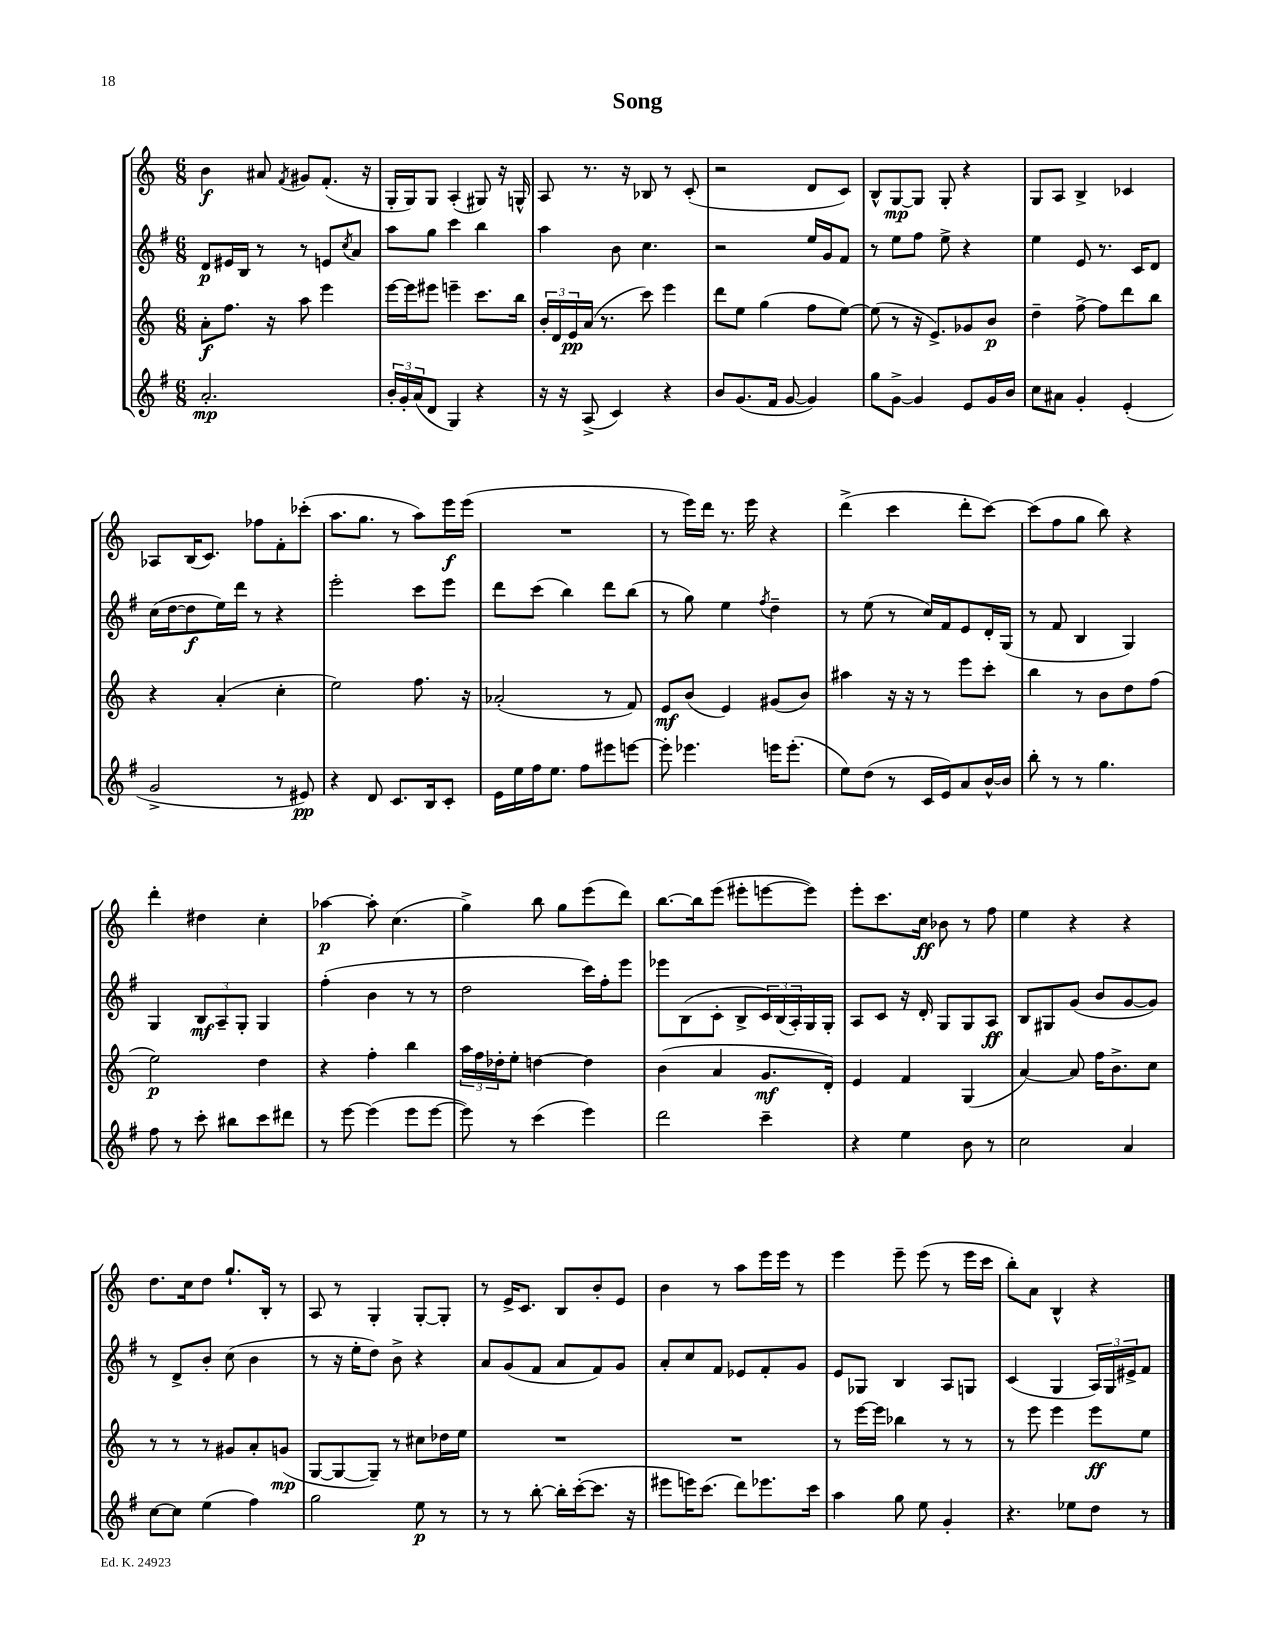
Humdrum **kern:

**kern	**dynam	**kern	**dynam	**kern	**dynam	**kern	**dynam
*part4	*part4	*part3	*part3	*part2	*part2	*part1	*part1
*staff4	*staff4	*staff3	*staff3	*staff2	*staff2	*staff1	*staff1
*clefG2	*	*clefG2	*	*clefG2	*	*clefG2	*
*k[f#]	*	*k[]	*	*k[f#]	*	*k[]	*
*M6/8	*	*M6/8	*	*M6/8	*	*M6/8	*
=1	=1	=1	=1	=1	=1	=1	=1
2.a'/	mp	8a'\L	f	8d/L	p	4b\	f
.	.	8.ff\J	.	16e#X/L	.	.	.
.	.	.	.	16B/JJ	.	.	.
.	.	.	.	8r	.	8a#X/	.
.	.	16r	.	.	.	.	.
.	.	.	.	.	.	8qf/	.
.	.	8aa\	.	8r	.	8g#X/L	.
.	.	4eee\	.	8en/L	.	(8.f'/J	.
.	.	.	.	8qcc/	.	.	.
.	.	.	.	8a/J	.	.	.
.	.	.	.	.	.	16r	.
=2	=2	=2	=2	=2	=2	=2	=2
24b'/LL	.	[16eee\LL	.	8aa\L	.	16G'/LL	.
24g'/	.	.	.	.	.	.	.
.	.	16eee\J]	.	.	.	16G/J)	.
(24a/J	.	.	.	.	.	.	.
8d/J	.	8eee#X\J	.	8gg\J	.	8G/J	.
4G/)	.	4eeen~\	.	4ccc\	.	(4A'/	.
4r	.	8.ccc\L	.	4bb\	.	8G#X/)	.
.	.	.	.	.	.	16r	.
.	.	16bb\Jk	.	.	.	16Gn^^/	.
=3	=3	=3	=3	=3	=3	=3	=3
16r	.	24b'/LL	.	4aa\	.	8A/	.
.	.	24d/	.	.	.	.	.
16r	.	.	.	.	.	.	.
.	.	24e/	pp	.	.	.	.
(8A^/	.	(16a/JJ	.	.	.	8.r	.
.	.	8.r	.	.	.	.	.
4c/)	.	.	.	8b\	.	.	.
.	.	.	.	.	.	16r	.
.	.	8ccc\)	.	4.cc\	.	8B-X/	.
4r	.	4eee\	.	.	.	8r	.
.	.	.	.	.	.	(8c'/	.
=4	=4	=4	=4	=4	=4	=4	=4
8b/L	.	8ddd\L	.	2r	.	2r	.
(8.g/	.	8ee\J	.	.	.	.	.
.	.	(4gg\	.	.	.	.	.
16f#/Jk	.	.	.	.	.	.	.
[8g/	.	.	.	.	.	.	.
4g/])	.	8ff\L	.	16ee/LL	.	8d/L	.
.	.	.	.	16g/J	.	.	.
.	.	[8ee\J)	.	8f#/J	.	8c/J)	.
=5	=5	=5	=5	=5	=5	=5	=5
8gg\L	.	(8ee\]	.	8r	.	8B^^/L	.
[8g^\J	.	8r	.	8ee\L	.	[8G/	mp
4g/]	.	16r	.	8ff#\J	.	8G/J]	.
.	.	8.e^/L)	.	.	.	.	.
.	.	.	.	8ee^\	.	8G'/	.
8e/L	.	8g-X/	.	4r	.	4r	.
16g/L	.	8b/J	p	.	.	.	.
16b/JJ	.	.	.	.	.	.	.
=6	=6	=6	=6	=6	=6	=6	=6
8cc\L	.	4dd~\	.	4ee\	.	8G/L	.
8a#X\J	.	.	.	.	.	8A/J	.
4g'/	.	[8ff^\	.	8e/	.	4B^/	.
.	.	8ff\L]	.	8.r	.	.	.
(4e'/	.	8ddd\	.	.	.	4c-X/	.
.	.	.	.	16c/KL	.	.	.
.	.	8bb\J	.	8d/J	.	.	.
!!LO:LB:g=z
=7	=7	=7	=7	=7	=7	=7	=7
2g^/	.	4r	.	(16cc\LL	.	8A-X/L	.
.	.	.	.	[16dd\J	.	.	.
.	.	.	.	8dd\]	f	(16B/K	.
.	.	.	.	.	.	8.c/J)	.
.	.	(4a'/	.	16ee\L)	.	.	.
.	.	.	.	16ddd\JJ	.	.	.
.	.	.	.	8r	.	8ff-X\L	.
8r	.	4cc'\	.	4r	.	8f'\	.
8e#X/)	pp	.	.	.	.	(8ccc-X'\J	.
=8	=8	=8	=8	=8	=8	=8	=8
4r	.	2ee\)	.	2eee'\	.	8.aa\L	.
.	.	.	.	.	.	8.gg\J	.
8d/	.	.	.	.	.	.	.
8.c/L	.	.	.	.	.	8r	.
.	.	8.ff\	.	8ccc\L	.	8aa\L)	.
16B/k	.	.	.	.	.	.	.
8c'/J	.	.	.	8eee\J	.	16eee\L	f
.	.	16r	.	.	.	(16eee\JJ	.
=9	=9	=9	=9	=9	=9	=9	=9
16e\LL	.	(2a-X'/	.	8ddd\L	.	2.r	.
16ee\	.	.	.	.	.	.	.
16ff#\J	.	.	.	(8ccc\J	.	.	.
8.ee\J	.	.	.	.	.	.	.
.	.	.	.	4bb\)	.	.	.
8ff#\L	.	.	.	.	.	.	.
8eee#X\	.	8r	.	8ddd\L	.	.	.
[8eeen\J	.	8f/)	.	(8bb\J	.	.	.
=10	=10	=10	=10	=10	=10	=10	=10
8eee'\]	.	8e/L	mf	8r	.	8r	.
4.eee-X\	.	(8b/J	.	8gg\)	.	16eee\LL)	.
.	.	.	.	.	.	16ddd\JJ	.
.	.	4e/)	.	4ee\	.	8.r	.
.	.	.	.	.	.	16eee\	.
.	.	.	.	8qff#/	.	.	.
16eeen\KL	.	(8g#X/L	.	4dd~\	.	4r	.
(8.eee'\J	.	.	.	.	.	.	.
.	.	8b/J)	.	.	.	.	.
=11	=11	=11	=11	=11	=11	=11	=11
8ee\L)	.	4aa#X\	.	8r	.	(4ddd^\	.
(8dd\J	.	.	.	(8ee\	.	.	.
8r	.	16r	.	8r	.	4ccc\	.
.	.	16r	.	.	.	.	.
16c/LL	.	8r	.	16cc/LL)	.	.	.
16e/J)	.	.	.	16f#/J	.	.	.
8a/	.	8eee\L	.	8e/	.	8ddd'\L	.
[16b^^/L	.	8ccc'\J	.	16d'/L	.	[8ccc\J)	.
16b/JJ]	.	.	.	(16G/JJ	.	.	.
=12	=12	=12	=12	=12	=12	=12	=12
8bb'\	.	4bb\	.	8r	.	(8ccc\L]	.
8r	.	.	.	8f#/	.	8ff\	.
8r	.	8r	.	4B/	.	8gg\J	.
4.gg\	.	8b\L	.	.	.	8bb\)	.
.	.	8dd\	.	4G/)	.	4r	.
.	.	(8ff\J	.	.	.	.	.
!!LO:LB:g=z
=13	=13	=13	=13	=13	=13	=13	=13
8ff#\	.	2ee\)	p	4G/	.	4ddd'\	.
8r	.	.	.	.	.	.	.
8ccc'\	.	.	.	12B/L	mf	4dd#X\	.
.	.	.	.	12A~/	.	.	.
8bb#X\L	.	.	.	.	.	.	.
.	.	.	.	12G'/J	.	.	.
8ccc\	.	4dd\	.	4G/	.	4cc'\	.
8ddd#X\J	.	.	.	.	.	.	.
=14	=14	=14	=14	=14	=14	=14	=14
8r	.	4r	.	(4ff#'\	.	[4aa-X\	p
[8eee\	.	.	.	.	.	.	.
(4eee\]	.	4ff'\	.	4b\	.	8aa-'\]	.
.	.	.	.	.	.	(4.cc\	.
8eee\L	.	4bb\	.	8r	.	.	.
[8eee\J	.	.	.	8r	.	.	.
=15	=15	=15	=15	=15	=15	=15	=15
8eee\])	.	24aa\LL	.	2dd\	.	4gg^\)	.
.	.	24ff\	.	.	.	.	.
.	.	24dd-X'\J	.	.	.	.	.
8r	.	8ee'\J	.	.	.	.	.
(4ccc\	.	[4ddn\	.	.	.	8bb\	.
.	.	.	.	.	.	8gg\L	.
4eee\)	.	4dd\]	.	16ccc\LL)	.	(8eee\	.
.	.	.	.	16ff#'\J	.	.	.
.	.	.	.	8eee\J	.	8ddd\J)	.
=16	=16	=16	=16	=16	=16	=16	=16
2ddd\	.	(4b\	.	8eee-X\L	.	[8.bb\L	.
.	.	.	.	(8B\	.	.	.
.	.	.	.	.	.	16bb\k]	.
.	.	4a/	.	8c'\J	.	(8eee\J	.
.	.	.	.	8B^/L	.	8eee#X'\L	.
4ccc~\	.	8.g/L	mf	24c/L)	.	[8eeen\	.
.	.	.	.	(24B/	.	.	.
.	.	.	.	24A'/)	.	.	.
.	.	.	.	16G/	.	8eee\J])	.
.	.	16d'/Jk)	.	16G'/JJ	.	.	.
=17	=17	=17	=17	=17	=17	=17	=17
4r	.	4e/	.	8A/L	.	8eee'\L	.
.	.	.	.	8c/J	.	8.ccc\	.
4ee\	.	4f/	.	16r	.	.	.
.	.	.	.	16d'/	.	16cc\Jk	ff
.	.	.	.	8G/L	.	8b-X\	.
8b\	.	(4G/	.	8G/	.	8r	.
8r	.	.	.	8A/J	ff	8ff\	.
=18	=18	=18	=18	=18	=18	=18	=18
2cc\	.	[4a/)	.	8B/L	.	4ee\	.
.	.	.	.	8G#X/	.	.	.
.	.	8a/]	.	(8g/J	.	4r	.
.	.	16ff\KL	.	8b/L	.	.	.
.	.	8.b^\	.	.	.	.	.
4a/	.	.	.	[8g/	.	4r	.
.	.	8cc\J	.	8g/J])	.	.	.
!!LO:LB:g=z
=19	=19	=19	=19	=19	=19	=19	=19
[8cc\L	.	8r	.	8r	.	8.dd\L	.
8cc\J]	.	8r	.	8d^/L	.	.	.
.	.	.	.	.	.	16cc\k	.
(4ee\	.	8r	.	8b'/J	.	8dd\J	.
.	.	8g#X/L	.	(8cc\	.	8.gg`/L	.
4ff#\)	.	8a'/	.	4b\	.	.	.
.	.	.	.	.	.	16B'/Jk	.
.	.	(8gn/J	mp	.	.	8r	.
=20	=20	=20	=20	=20	=20	=20	=20
2gg\	.	[8G/L	.	8r	.	8A/	.
.	.	8G/_	.	16r	.	8r	.
.	.	.	.	16ee'\KL	.	.	.
.	.	8G~/J])	.	8dd\J)	.	4G'/	.
.	.	8r	.	8b^\	.	.	.
8ee\	p	8cc#X\L	.	4r	.	[8G'/L	.
8r	.	16dd-X\L	.	.	.	8G'/J]	.
.	.	16ee\JJ	.	.	.	.	.
=21	=21	=21	=21	=21	=21	=21	=21
8r	.	2.r	.	8a/L	.	8r	.
8r	.	.	.	(8g/	.	16e^/KL	.
.	.	.	.	.	.	8.c/J	.
[8bb'\	.	.	.	8f#/J	.	.	.
16bb'\LL]	.	.	.	8a/L	.	8B/L	.
([16ccc'\J	.	.	.	.	.	.	.
8.ccc\J]	.	.	.	8f#/)	.	8b'/	.
.	.	.	.	8g/J	.	8e/J	.
16r	.	.	.	.	.	.	.
=22	=22	=22	=22	=22	=22	=22	=22
8eee#X\L	.	2.r	.	8a'/L	.	4b\	.
16eeen\K)	.	.	.	8cc/	.	.	.
(8.ccc\J	.	.	.	.	.	.	.
.	.	.	.	8f#/J	.	8r	.
8ddd\L)	.	.	.	8e-X/L	.	8aa\L	.
8.eee-X\	.	.	.	8f#'/	.	16eee\L	.
.	.	.	.	.	.	16eee\JJ	.
.	.	.	.	8g/J	.	8r	.
16ccc\Jk	.	.	.	.	.	.	.
=23	=23	=23	=23	=23	=23	=23	=23
4aa\	.	8r	.	8e/L	.	4eee\	.
.	.	[16eee\LL	.	8G-X/J	.	.	.
.	.	16eee\JJ]	.	.	.	.	.
8gg\	.	4bb-X\	.	4B/	.	8eee~\	.
8ee\	.	.	.	.	.	(8eee\	.
4g'/	.	8r	.	8A/L	.	8r	.
.	.	8r	.	8Gn/J	.	16eee\LL	.
.	.	.	.	.	.	16ccc\JJ	.
=24	=24	=24	=24	=24	=24	=24	=24
4.r	.	8r	.	(4c/	.	8bb'\L)	.
.	.	8eee\	.	.	.	8a\J	.
.	.	4eee\	.	4G/	.	4B^^/	.
8ee-X\L	.	.	.	.	.	.	.
8dd\J	.	8eee\L	ff	24A/LL)	.	4r	.
.	.	.	.	24G/	.	.	.
.	.	.	.	24e#X^/J	.	.	.
8r	.	8ee\J	.	8f#/J	.	.	.
==	==	==	==	==	==	==	==
*-	*-	*-	*-	*-	*-	*-	*-
